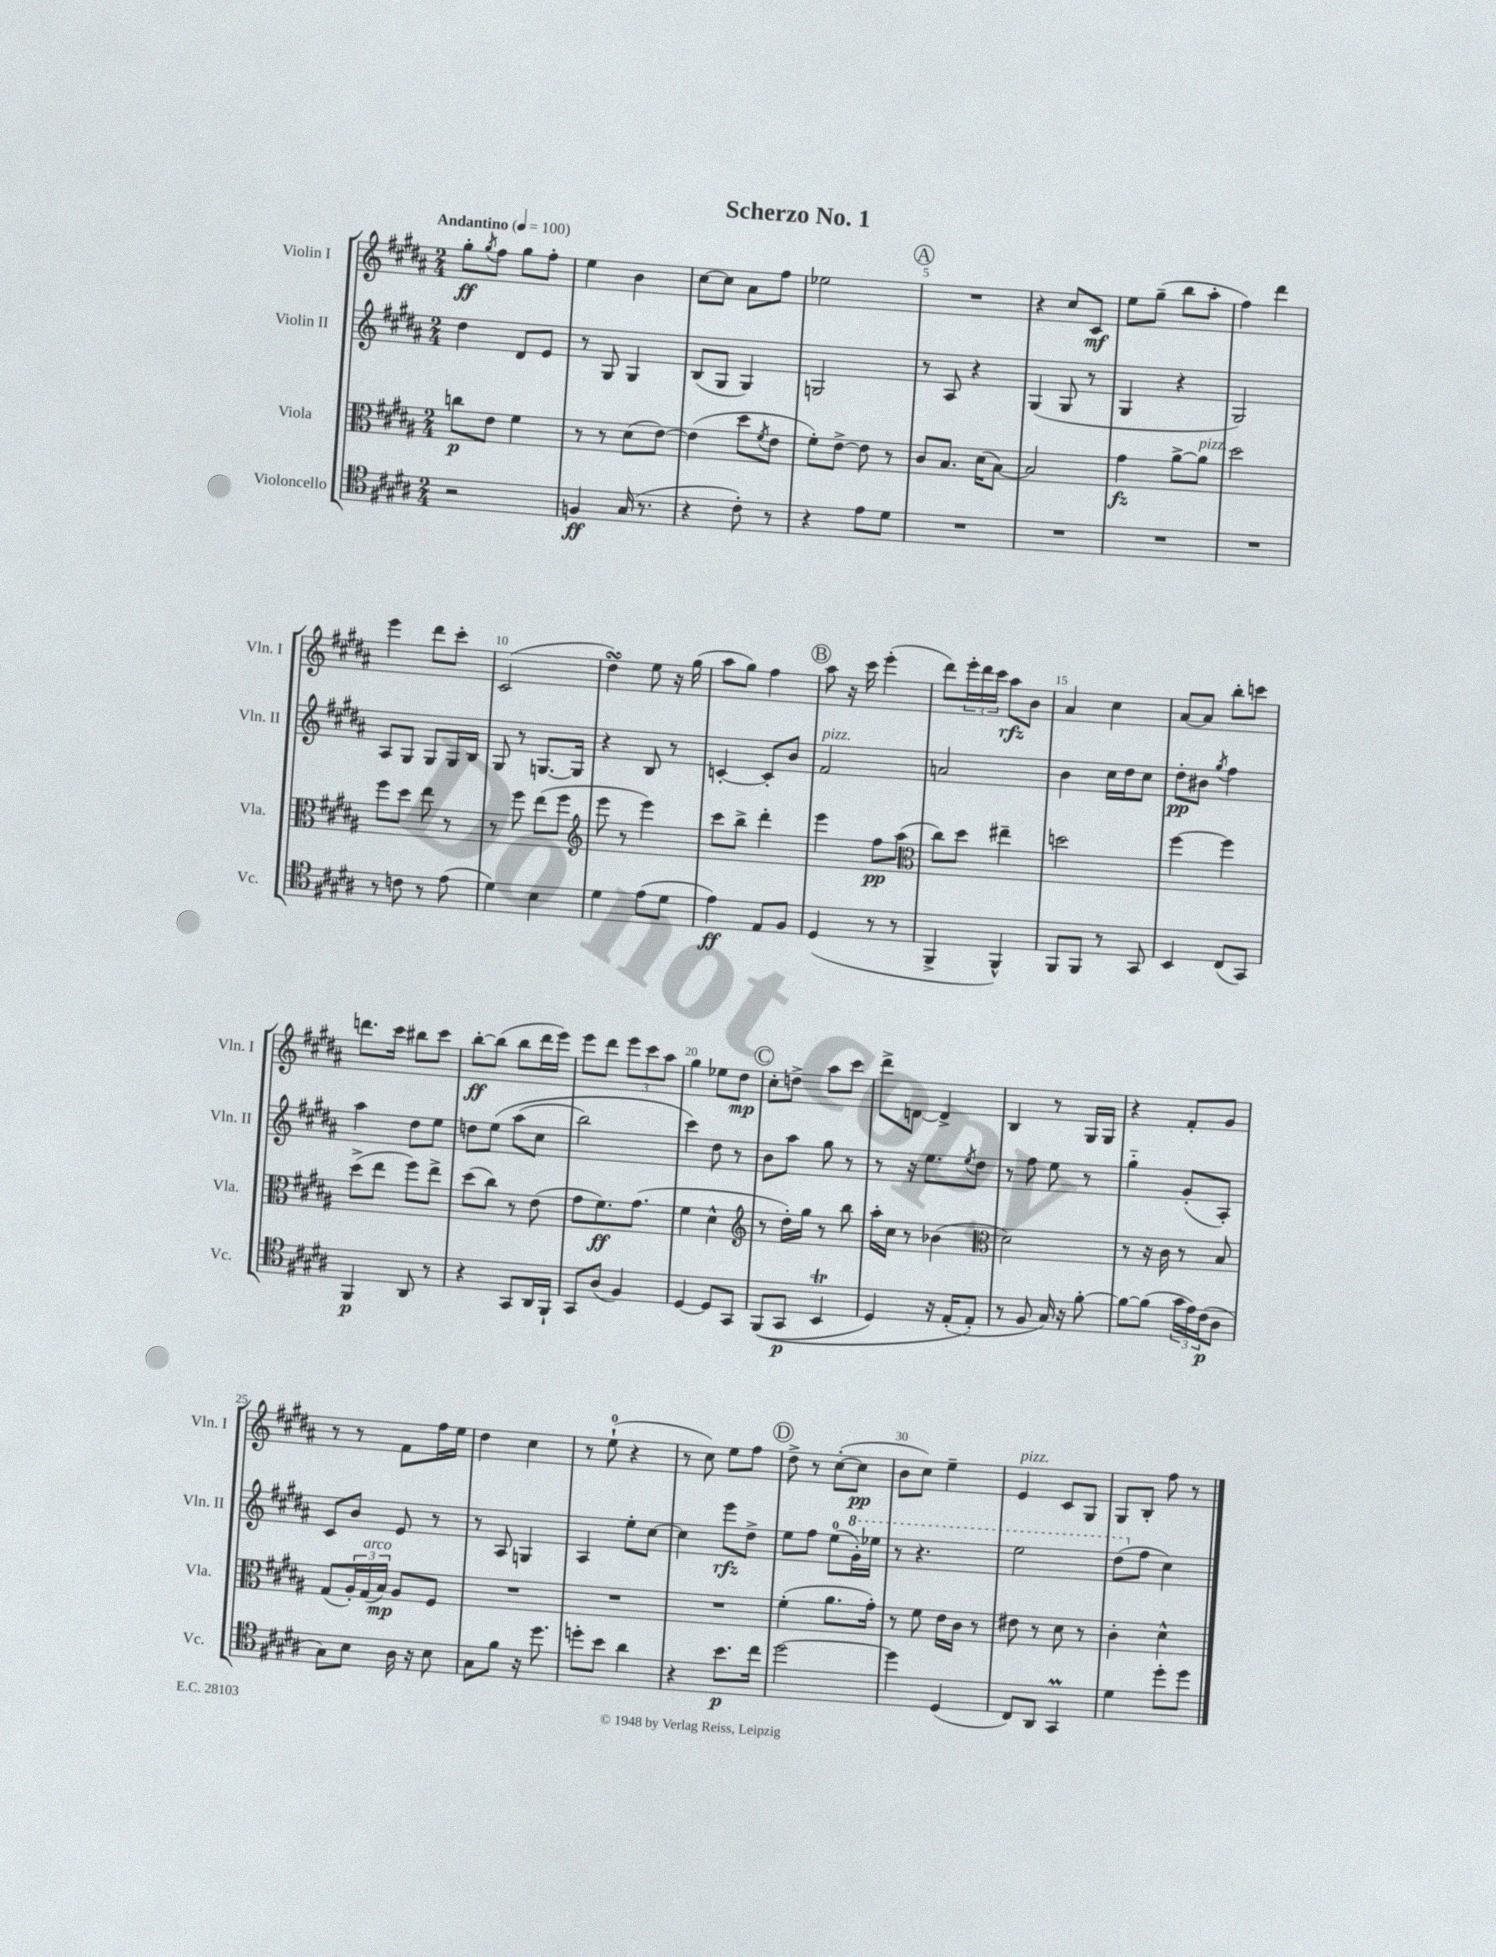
\header { title = "Scherzo No. 1" }
<<
\new StaffGroup <<
\new Staff = "s0" \with { instrumentName = "Violin I" shortInstrumentName = "Vln. I" } {
    \clef treble \key b \major \numericTimeSignature \time 2/4 \tempo "Andantino" 4 = 100
    gis''8-.\ff \acciaccatura { gis''8 } fis''8 gis''8 fis''8-. |
    e''4 b'4 |
    cis''8~ cis''8 ais'8 fis''8 |
    ees''2 |
    \mark \markup { \circle "A" } R2 |
    r4 cis''8 cis'8\mf |
    e''8 gis''8--( b''8 ais''8-. |
    fis''4) dis'''4 |
    e'''4 dis'''8 cis'''8-. |
    cis'2( |
    dis''4\turn) e''8 r16 gis''16( |
    ais''8 gis''8) fis''4 |
    \mark \markup { \circle "B" } ais''8 r16 cis'''16 e'''4-.( |
    dis'''8) \tuplet 3/2 { e'''16-. dis'''16 cis'''16 } ais''8\rfz b'8 |
    ais'4 cis''4 |
    ais'8~ ais'8 b''8-. c'''8 |
    d'''8. cis'''16 bis''8 cis'''8 |
    b''8~-.\ff b''8( b''8 dis'''16 e'''16) |
    e'''8 dis'''8 \tuplet 3/2 { e'''8 cis'''8 ais''8 } |
    gis''4 ees''8 dis''8\mp |
    \mark \markup { \circle "C" } cis''8-. d''8-> ais''8 cis'''8 |
    dis'''8-> d'8~ d'4-> |
    b4 r8 gis16 gis16 |
    r4 fis'8-. gis'8 |
    r8 r8 fis'8 fis''16 e''16 |
    dis''4 cis''4 |
    r8 e''8-0-!( r4 |
    r8 cis''8) e''8 fis''8 |
    \mark \markup { \circle "D" } dis''8-> r8 cis''8~-.( cis''8\pp |
    b'8 cis''8) e''4-- |
    e'4^\markup { \italic "pizz." } cis'8 gis8 |
    gis8 b8-. fis''8 r8 \bar "|." |
}
\new Staff = "s1" \with { instrumentName = "Violin II" shortInstrumentName = "Vln. II" } {
    \clef treble \key b \major \numericTimeSignature \time 2/4
    dis''4 dis'8 e'8 |
    r8 gis8 gis4 |
    b8( gis8 gis4) |
    g2 |
    \mark \markup { \circle "A" } r8 ais8 r4 |
    gis4( gis8 r8 |
    gis4 r4 |
    gis2) |
    ais8 gis8 gis8 gis16 b16 |
    gis8 r8 g8.~ g16 |
    r4 b8 r8 |
    c'4~-. c'8-. b'8 |
    \mark \markup { \circle "B" } fis'2^\markup { \italic "pizz." } |
    a'2 |
    b'4 cis''16 dis''16 cis''8 |
    dis''8-.\pp bis'8 \acciaccatura { gis''8 } fis''4 |
    ais''4 dis''8 e''8 |
    d''8 e''8\( ais''8( cis''8 |
    b''2) |
    cis'''4\) dis''8 r8 |
    \mark \markup { \circle "C" } b'8 ais''8 gis''8 r8 |
    r8 r16 e''8. \acciaccatura { e''8 } dis''8 |
    r8 fis''8 e''8 r8 |
    gis''4-_ gis'8-.( ais8-.) |
    cis'8 b'8 e'8 r8 |
    r8 ais8 g4 |
    ais4 e''8-. cis''8~ |
    cis''4 e'''8\rfz dis''8-> |
    \mark \markup { \circle "D" } e''8 fis''8 e''8-0( \ottava #1 gis''16-.) ees'''16 |
    r8 r4. |
    e'''2 |
    dis'''8( \ottava #0 fis''8 cis''4) \bar "|." |
}
\new Staff = "s2" \with { instrumentName = "Viola" shortInstrumentName = "Vla." } {
    \clef alto \key b \major \numericTimeSignature \time 2/4
    c''8\p e'8 fis'4 |
    r8 r8 dis'8( e'8~) |
    e'4( dis''8 \acciaccatura { fis'8 } e'8 |
    fis'8-.) e'8~-> e'8 r8 |
    \mark \markup { \circle "A" } cis'8 b8. dis'16( b8~) |
    b2 |
    gis'4\fz ais'8~-> ais'8^\markup { \italic "pizz." } |
    dis''2 |
    fis''8 dis''8 e''8 r8 |
    r8 fis''8 e''8( fis''8 |
    \clef treble e'''8 r8 e'''4) |
    cis'''8 b''8-> dis'''4-. |
    \mark \markup { \circle "B" } e'''4 fis''8\pp ais''8( |
    \clef alto cis''8) dis''8 eis''4-- |
    d''2 |
    fis''4~ fis''4 |
    dis''8->( e''8 fis''8) e''8-> |
    dis''8( cis''8) r8 e'8( |
    gis'8 fis'8.\ff) gis'8.( |
    fis'4 dis'4-^ |
    \mark \markup { \circle "C" } \clef treble r8 dis''16-.) gis''16 r8 b''8 |
    ais''16-. cis''16 r8 bes'4( |
    \clef alto dis'2) |
    r8 r16 cis'16 r8 b8 |
    gis8( \tuplet 3/2 { ais16-.) gis16^\markup { \italic "arco" }( b16\mp) } ais8 fis8 |
    R2 |
    R2 |
    R2 |
    \mark \markup { \circle "D" } fis'4-.( ais'8. gis'16-.) |
    r8 fis'8 e'16 cis'16 r8 |
    eis'8 r8 dis'8 r8 |
    cis'4-. dis'4-^ \bar "|." |
}
\new Staff = "s3" \with { instrumentName = "Violoncello" shortInstrumentName = "Vc." } {
    \clef tenor \key b \major \numericTimeSignature \time 2/4
    r2 |
    f4\ff gis16( r8. |
    r4 cis'8-.) r8 |
    r4 e'8 dis'8 |
    \mark \markup { \circle "A" } R2 |
    R2 |
    R2 |
    R2 |
    r8 c'8 r8 e'8( |
    dis'4) b4 |
    dis'4 e'8( dis'8 |
    e'4\ff) e8 fis8 |
    \mark \markup { \circle "B" } dis4( r8 r8 |
    fis,4-> fis,4-^) |
    fis,8 fis,8 r8 gis,8 |
    b,4 cis8( gis,8) |
    fis,4\p ais,8 r8 |
    r4 gis,8 ais,16 fis,16-! |
    gis,8 ais8( fis4) |
    dis4~ dis8 gis,8 |
    \mark \markup { \circle "C" } fis,8(\( gis,8\p b,4\trill |
    dis4) r16 e16-.( e8-.\) |
    r8 fis8 gis16) r16 fis'8~-. |
    fis'8~ fis'8( \tuplet 3/2 { gis'16 e'16) cis'16\p( } ais8 |
    gis8) b8 ais16 r16 b8 |
    gis8 fis'8 r16 dis''8. |
    d''8-. b'8 ais'4 |
    r4 b'8.\p cis''16 |
    \mark \markup { \circle "D" } dis''2~ |
    dis''4 dis4( |
    cis8) ais,8 gis,4\prall |
    dis'4 dis''8-. dis''8 \bar "|." |
}
>>
>>
\layout { \context { \Score \override BarNumber.break-visibility = ##(#f #t #t) barNumberVisibility = #(every-nth-bar-number-visible 5) } }
